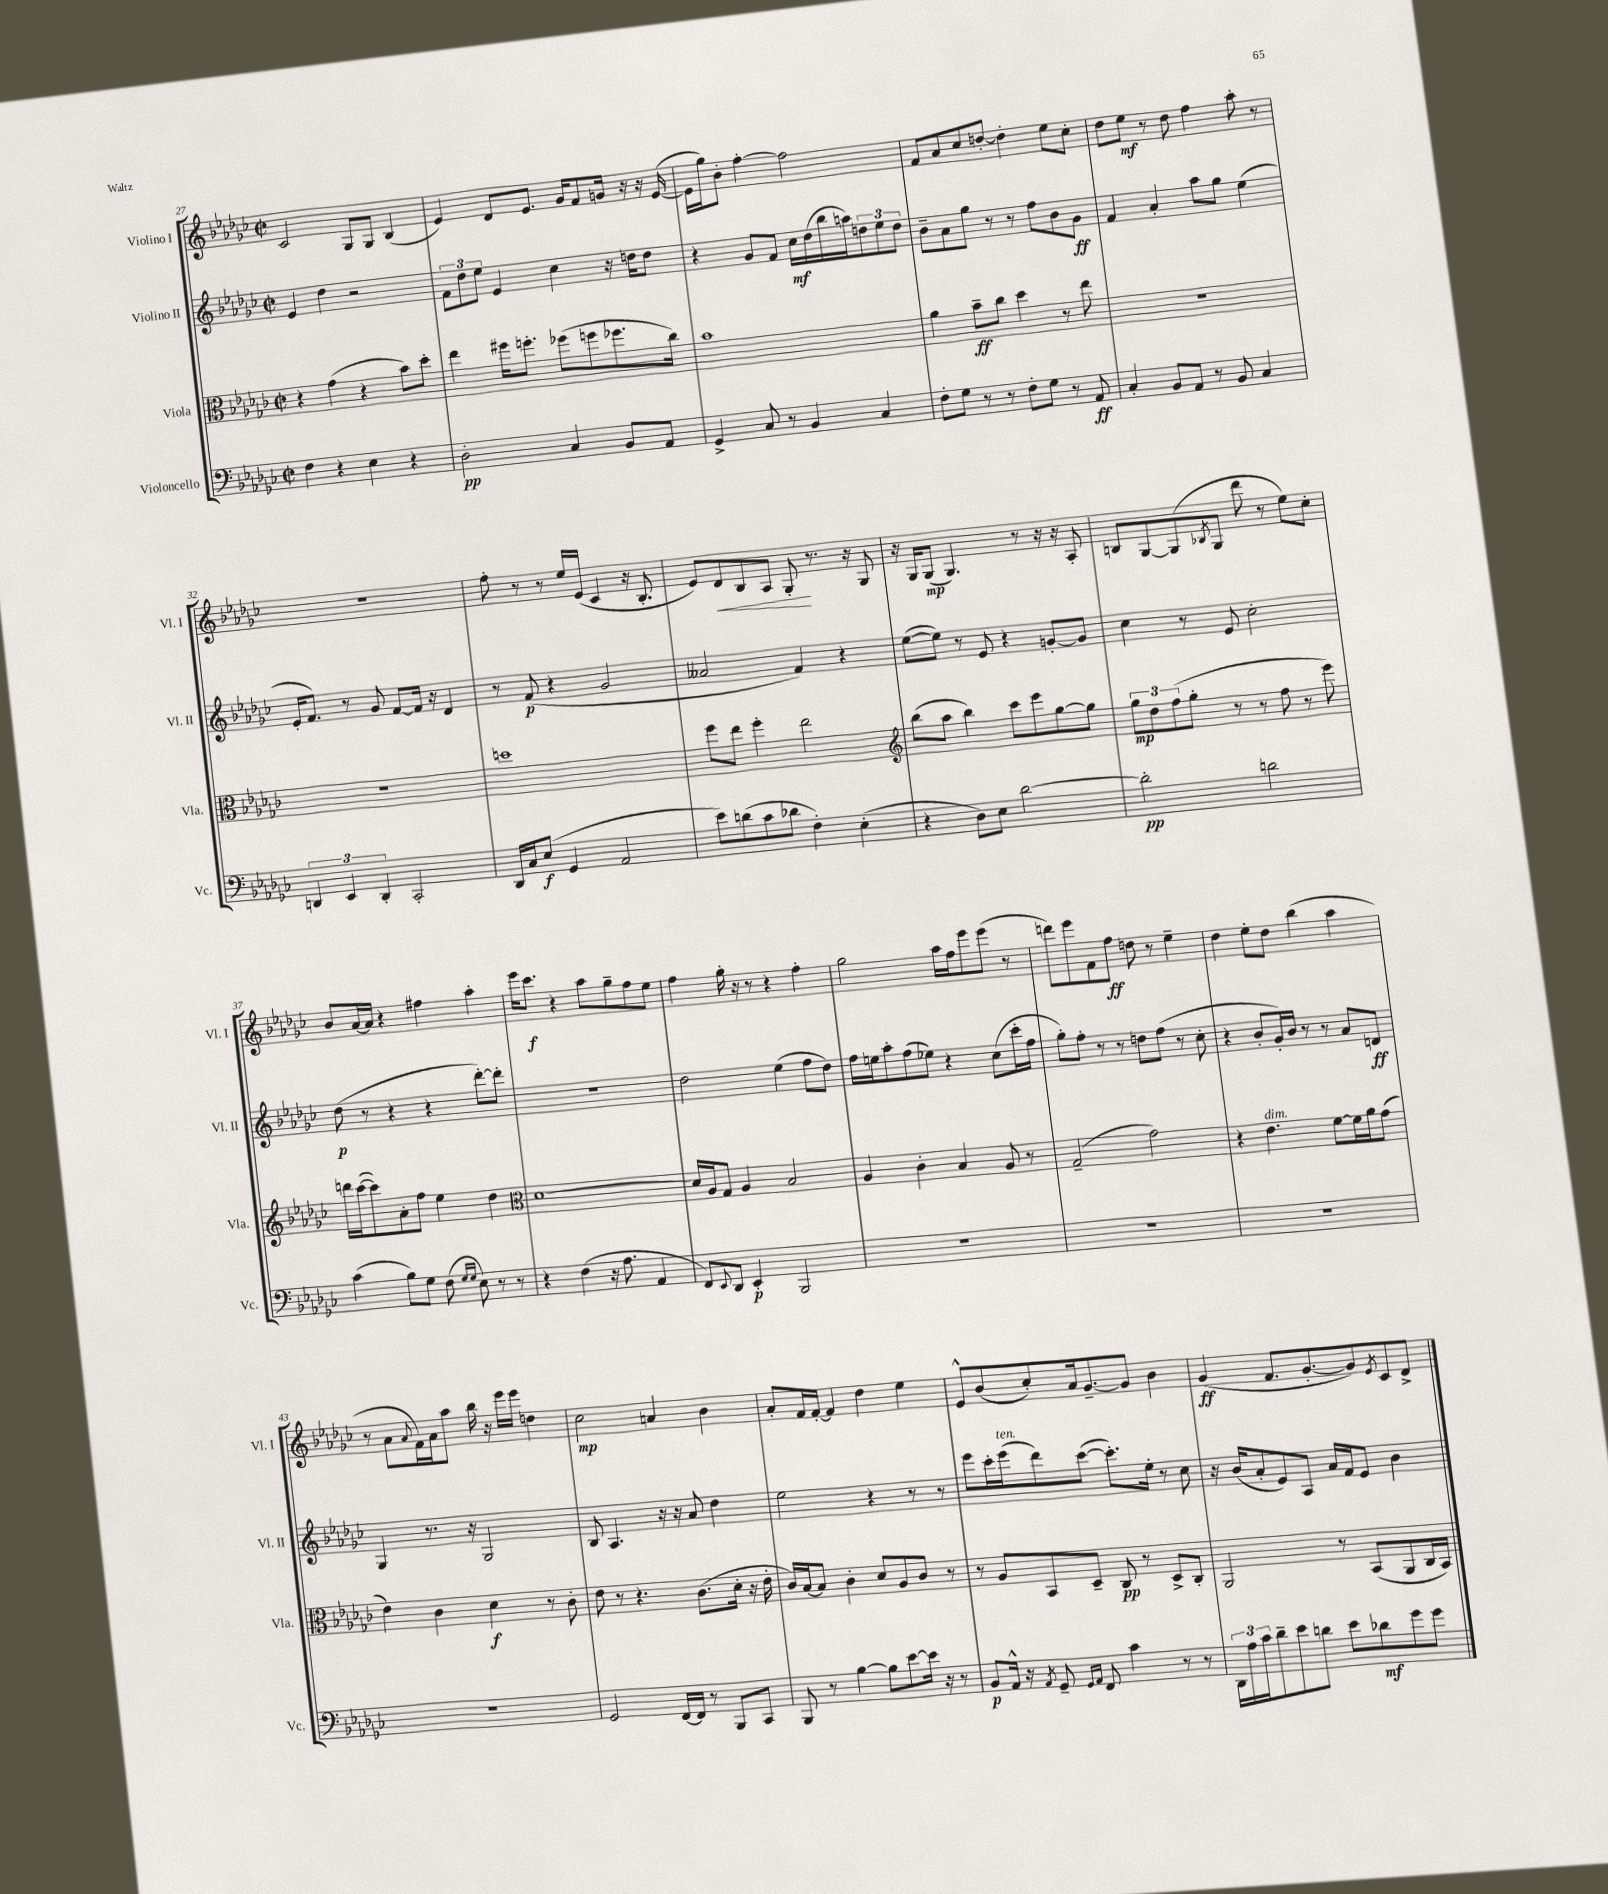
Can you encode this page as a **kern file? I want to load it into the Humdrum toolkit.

**kern	**dynam	**kern	**dynam	**kern	**dynam	**kern	**dynam
*part4	*part4	*part3	*part3	*part2	*part2	*part1	*part1
*staff4	*staff4	*staff3	*staff3	*staff2	*staff2	*staff1	*staff1
*I"Violoncello	*	*I"Viola	*	*I"Violino II	*	*I"Violino I	*
*I'Vc.	*	*I'Vla.	*	*I'Vl. II	*	*I'Vl. I	*
*clefF4	*	*clefC3	*	*clefG2	*	*clefG2	*
*k[b-e-a-d-g-c-]	*	*k[b-e-a-d-g-c-]	*	*k[b-e-a-d-g-c-]	*	*k[b-e-a-d-g-c-]	*
*M2/2	*	*M2/2	*	*M2/2	*	*M2/2	*
*met(c|)	*	*met(c|)	*	*met(c|)	*	*met(c|)	*
=27	=27	=27	=27	=27	=27	=27	=27
4F\	.	4r	.	4e-/	.	2c-/	.
4r	.	(4g-\	.	4dd-\	.	.	.
4E-\	.	4r	.	2r	.	8G-/L	.
.	.	.	.	.	.	8G-/J	.
4r	.	8b-\L)	.	.	.	(4B-/	.
.	.	8dd-'\J	.	.	.	.	.
=28	=28	=28	=28	=28	=28	=28	=28
2D-'\	pp	4ee-\	.	12f\L	.	4e-/)	.
.	.	.	.	12dd-\	.	.	.
.	.	.	.	12ee-\J	.	.	.
.	.	16ff#X\KL	.	4e-/	.	8d-/L	.
.	.	8.ffn'\J	.	.	.	.	.
.	.	.	.	.	.	8.e-/J	.
4C-/	.	(8ff-X\L	.	4cc-\	.	.	.
.	.	.	.	.	.	16g-/KL	.
.	.	8ffn\	.	.	.	8f/	.
8BB-/L	.	8.ff-X\	.	16r	.	16gn/Jk	.
.	.	.	.	16ddn\KL	.	16r	.
8AA-/J	.	.	.	8dd\J	.	16r	.
.	.	16cc-\Jk)	.	.	.	([16e-/	.
=29	=29	=29	=29	=29	=29	=29	=29
4GG-^/	.	1b-	.	4r	.	16e-\LL]	.
.	.	.	.	.	.	16gg-\J)	.
.	.	.	.	.	.	8b-'\J	.
8C-/	.	.	.	8g-/L	.	[4ff'\	.
8r	.	.	.	8f/J	.	.	.
4BB-/	.	.	.	16cc-\LL	mf	2ff\]	.
.	.	.	.	(16dd-\	.	.	.
.	.	.	.	16bb-\	.	.	.
.	.	.	.	16aan\J)	.	.	.
4C-/	.	.	.	12ddn\	.	.	.
.	.	.	.	12ee-\	.	.	.
.	.	.	.	12dd\J	.	.	.
=30	=30	=30	=30	=30	=30	=30	=30
8F'\L	.	4a-\	.	8b-~\L	.	8f/L	.
8G-\J	.	.	.	8a-\	.	8a-/	.
8r	.	8b-~\L	ff	8gg-\J	.	8cc-/	.
8r	.	8cc-\J	.	8r	.	[8ddn'/J	.
8F'\L	.	4dd-\	.	8r	.	4dd'\]	.
8G-\J	.	.	.	8ff\L	.	.	.
8r	.	8r	.	8b-\	.	8ee-\L	.
8AA-/	ff	8ee-\	.	8g-\J	ff	8cc-'\J	.
=31	=31	=31	=31	=31	=31	=31	=31
4C-'/	.	1r	.	4f/	.	8dd-\L	.
.	.	.	.	.	.	8ee-\J	mf
8BB-/L	.	.	.	4a-'/	.	8r	.
8AA-/J	.	.	.	.	.	8dd-\	.
8r	.	.	.	8aa-\L	.	4ff\	.
8BB-/	.	.	.	8gg-\J	.	.	.
4C-/	.	.	.	(4ee-\	.	8aa-'\	.
.	.	.	.	.	.	8r	.
!!LO:LB:g=z
=32	=32	=32	=32	=32	=32	=32	=32
6DDn/	.	1r	.	16e-'/KL	.	1r	.
.	.	.	.	8.f/J)	.	.	.
6EE-/	.	.	.	.	.	.	.
.	.	.	.	8r	.	.	.
6DD'/	.	.	.	.	.	.	.
.	.	.	.	8g-/	.	.	.
2CC-'/	.	.	.	[8f/L	.	.	.
.	.	.	.	16f/Jk]	.	.	.
.	.	.	.	16r	.	.	.
.	.	.	.	4d-/	.	.	.
=33	=33	=33	=33	=33	=33	=33	=33
16DD-/LL	.	1ddn	.	8r	.	8ff'\	.
16C-/J	.	.	.	.	.	.	.
(8E-/J	f	.	.	(8f/	p	8r	.
4GG-/	.	.	.	4r	.	8r	.
.	.	.	.	.	.	16ee-/LL	.
.	.	.	.	.	.	(16e-/JJ	.
2AA-/	.	.	.	2g-/	.	4c-/	.
.	.	.	.	.	.	16r	.
.	.	.	.	.	.	8.B-'/	.
=34	=34	=34	=34	=34	=34	=34	=34
8e-\L)	.	8ff\L	.	2a--X/	.	8e-/L)	.
!	!	!	!	!	!	!	!LO:HP:b
(8dn\	.	8ee-\J	.	.	.	8d-/	<
8c-\	.	4ff'\	.	.	.	8B-/	.
8d-X\J	.	.	.	.	.	8A-/J	.
4F'\)	.	2ee-\	.	4f/)	.	8G-'/	.
.	.	.	.	.	.	8.r	[
(4E-'\	.	.	.	4r	.	.	.
.	.	.	.	.	.	16r	.
.	.	.	.	.	.	8G-/	.
=35	=35	=35	=35	=35	=35	=35	=35
*	*	*clefG2	*	*	*	*	*
4r	.	(8bb-\L	.	([8ee-\L	.	16r	.
.	.	.	.	.	.	16G-/KL	.
.	.	8aa-\J	.	8ee-\J])	.	(8G-/J	mp
8D-\L)	.	4bb-\)	.	8r	.	4.G-/)	.
8E-\J	.	.	.	8e-/	.	.	.
[2d-\	.	8ccc-\L	.	4r	.	.	.
.	.	8eee-\	.	.	.	8r	.
.	.	[8gg-\	.	[8gn'/L	.	16r	.
.	.	.	.	.	.	16r	.
.	.	8gg-\J]	.	8g/J]	.	8A-'/	.
=36	=36	=36	=36	=36	=36	=36	=36
2d-'\]	pp	12gg-\L	mp	4cc-\	.	8Bn/L	.
.	.	12dd-\	.	.	.	.	.
.	.	.	.	.	.	[8G-/	.
.	.	(12ff\	.	.	.	.	.
.	.	8gg-'\J	.	8r	.	(8G-/]	.
.	.	.	.	.	.	8qB-X/	.
.	.	8r	.	8e-/	.	8G-/J	.
2dn\	.	8r	.	2cc-'\	.	8ddd-\	.
.	.	8ff\	.	.	.	8r	.
.	.	8r	.	.	.	8ee-\L)	.
.	.	8eee-\)	.	.	.	8cc-'\J	.
!!LO:LB:g=z
=37	=37	=37	=37	=37	=37	=37	=37
(4c-\	.	16dddn\LL	.	(8dd-\	p	8b-/L	.
.	.	([16ccc-\J	.	.	.	.	.
.	.	8ccc-\])	.	8r	.	[16a-/L	.
.	.	.	.	.	.	16a-/JJ]	.
8B-\L)	.	8a-'\	.	4r	.	4r	.
8G-\J	.	8ff\J	.	.	.	.	.
(8F\	.	4ee-\	.	4r	.	4ff#X\	.
16qqG-/LL	.	.	.	.	.	.	.
16qqG-/JJ	.	.	.	.	.	.	.
8E-\)	.	.	.	.	.	.	.
8r	.	4dd-\	.	[8ddd-'\L)	.	4aa-'\	.
8r	.	.	.	8ddd-'\J]	.	.	.
=38	=38	=38	=38	=38	=38	=38	=38
*	*	*clefC3	*	*	*	*	*
4r	.	[1d-	.	1r	.	16eee-\KL	.
.	.	.	.	.	.	8.ccc-\J	f
(4F\	.	.	.	.	.	4r	.
16r	.	.	.	.	.	8aa-\L	.
8.A-\	.	.	.	.	.	.	.
.	.	.	.	.	.	8gg-~\	.
4AA-/	.	.	.	.	.	8ff\	.
.	.	.	.	.	.	8ee-\J	.
=39	=39	=39	=39	=39	=39	=39	=39
8FF/L)	.	16d-/LL]	.	2dd-\	.	4ff\	.
.	.	16A-/J	.	.	.	.	.
8qqEE-/	.	.	.	.	.	.	.
8DD-/J	.	8G-/J	.	.	.	.	.
4EE-'/	p	4A-/	.	.	.	16gg-'\	.
.	.	.	.	.	.	16r	.
.	.	.	.	.	.	8r	.
2BBB-/	.	2B-/	.	(4ee-\	.	4r	.
.	.	.	.	8ff\L	.	4ff'\	.
.	.	.	.	8dd-\J)	.	.	.
=40	=40	=40	=40	=40	=40	=40	=40
1r	.	4A-/	.	16ff\LL	.	2gg-\	.
.	.	.	.	16een\J	.	.	.
.	.	.	.	8aa-'\	.	.	.
.	.	4c-'\	.	(8ff\	.	.	.
.	.	.	.	8ee-X\J)	.	.	.
.	.	4B-/	.	4r	.	16aa-\LL	.
.	.	.	.	.	.	16ff\J	.
.	.	.	.	.	.	8eee-\	.
.	.	8A-/	.	(8cc-\L	.	(8eee-\J	.
.	.	8r	.	16ccc-'\L	.	8r	.
.	.	.	.	16ff\JJ	.	.	.
=41	=41	=41	=41	=41	=41	=41	=41
1r	.	(2G-~/	.	8gg-'\L)	.	8dddn\L)	.
.	.	.	.	8ff'\J	.	8eee-\	.
.	.	.	.	8r	.	8f\	.
.	.	.	.	8r	.	8ff\J	ff
.	.	2g-\)	.	8ddn\L	.	8ddn\	.
.	.	.	.	(8ff\J	.	8r	.
.	.	.	.	8r	.	4ee-~\	.
.	.	.	.	8cc-'\	.	.	.
=42	=42	=42	=42	=42	=42	=42	=42
1r	.	4r	.	4r	.	4dd-\	.
!	!	!LO:TX:a:i:t=dim.	!	!	!	!	!
.	.	4.e-\	.	8b-'/L	.	8ee-'\L	.
.	.	.	.	16g-'/L)	.	8dd-\J	.
.	.	.	.	16b-/JJ	.	.	.
.	.	.	.	8r	.	(4bb-\	.
.	.	[8f\L	.	8r	.	.	.
.	.	16f\L]	.	8a-/L	.	4aa-\	.
.	.	16a-\J	.	.	.	.	.
.	.	(8g-\J	.	8dn/J	ff	.	.
!!LO:LB:g=z
=43	=43	=43	=43	=43	=43	=43	=43
1r	.	4e-\)	.	4G-/	.	8r	.
.	.	.	.	.	.	8a-\L	.
.	.	.	.	.	.	8qqa-/	.
.	.	4c-\	.	8.r	.	16f\L)	.
.	.	.	.	.	.	16a-\J	.
.	.	.	.	.	.	8aa-\J	.
.	.	.	.	16r	.	.	.
.	.	4d-\	f	2G-/	.	16bb-\	.
.	.	.	.	.	.	16r	.
.	.	.	.	.	.	16eee-\LL	.
.	.	.	.	.	.	16eee-\JJ	.
.	.	8r	.	.	.	4ddn\	.
.	.	8c-'\	.	.	.	.	.
=44	=44	=44	=44	=44	=44	=44	=44
2GG-/	.	8e-\	.	8B-/	.	2cc-\	mp
.	.	8r	.	4.A-/	.	.	.
.	.	4.r	.	.	.	.	.
[16FF/LL	.	.	.	16r	.	4an/	.
16FF/JJ]	.	.	.	16r	.	.	.
8r	.	(8.c-\L	.	8a-/	.	.	.
8BBB-/L	.	.	.	4dd-\	.	4b-\	.
.	.	16d-'\Jk	.	.	.	.	.
8CC-/J	.	16r	.	.	.	.	.
.	.	16e-'\	.	.	.	.	.
=45	=45	=45	=45	=45	=45	=45	=45
8BBB-/	.	16c-/LL)	.	2ee-\	.	8a-'/L	.
.	.	[16B-/J	.	.	.	.	.
8r	.	8B-/J]	.	.	.	16f/L	.
.	.	.	.	.	.	[16f'/JJ	.
[4B-\	.	4c-'\	.	.	.	4f/]	.
8B-\L]	.	8d-/L	.	4r	.	4dd-\	.
[8e-\	.	8A-/	.	.	.	.	.
16e-\Jk]	.	8c-/J	.	8r	.	4ee-\	.
16r	.	.	.	.	.	.	.
8r	.	8r	.	8r	.	.	.
=46	=46	=46	=46	=46	=46	=46	=46
8BB-/L	p	8r	.	8eee-\L	.	8e-^^/L	.
16AA-^^/Jk	.	8A-/L	.	16ccc-'\L	.	(8b-/	.
!	!	!	!	!LO:TX:a:i:t=ten.	!	!	!
16r	.	.	.	(16eee-\J	.	.	.
8qAA-/	.	.	.	.	.	.	.
8GG-~/	.	8BB-/	.	8ddd-\)	.	8cc-'/)	.
16qqGG-/LL	.	.	.	.	.	.	.
16qqAA-/JJ	.	.	.	.	.	.	.
8FF/	.	8D-~/J	.	([8ccc-\J	.	16a-/k	.
.	.	.	.	.	.	[8.g-~/	.
4c-\	.	8C-/	pp	8.ccc-'\L])	.	.	.
.	.	8r	.	.	.	8g-/J]	.
.	.	.	.	16ee-'\Jk	.	.	.
8r	.	8D-^/L	.	8r	.	4b-\	.
8r	.	8C-'/J	.	8cc-\	.	.	.
=47	=47	=47	=47	=47	=47	=47	=47
24DD-\LL	.	2AA-/	.	16r	.	(4g-/	ff
24A-\	.	.	.	.	.	.	.
.	.	.	.	(16b-/KL	.	.	.
24c-\J	.	.	.	.	.	.	.
8d-~\	.	.	.	8a-'/	.	.	.
8e-\	.	.	.	8e-/)	.	8.f/L	.
8dn\J	.	.	.	8A-/J	.	.	.
.	.	.	.	.	.	[8.g-'/	.
8e-\L	.	8r	.	16a-/LL	.	.	.
.	.	.	.	16f/J	.	.	.
8d-X\	mf	(8BB-/L	.	8e-/J	.	8g-/])	.
.	.	.	.	.	.	8qe-/	.
8g-\	.	8AA-/	.	4b-\	.	8c-/	.
8g-\J	.	16C-/L	.	.	.	8d-^/J	.
.	.	16BB-/JJ)	.	.	.	.	.
==	==	==	==	==	==	==	==
*-	*-	*-	*-	*-	*-	*-	*-
